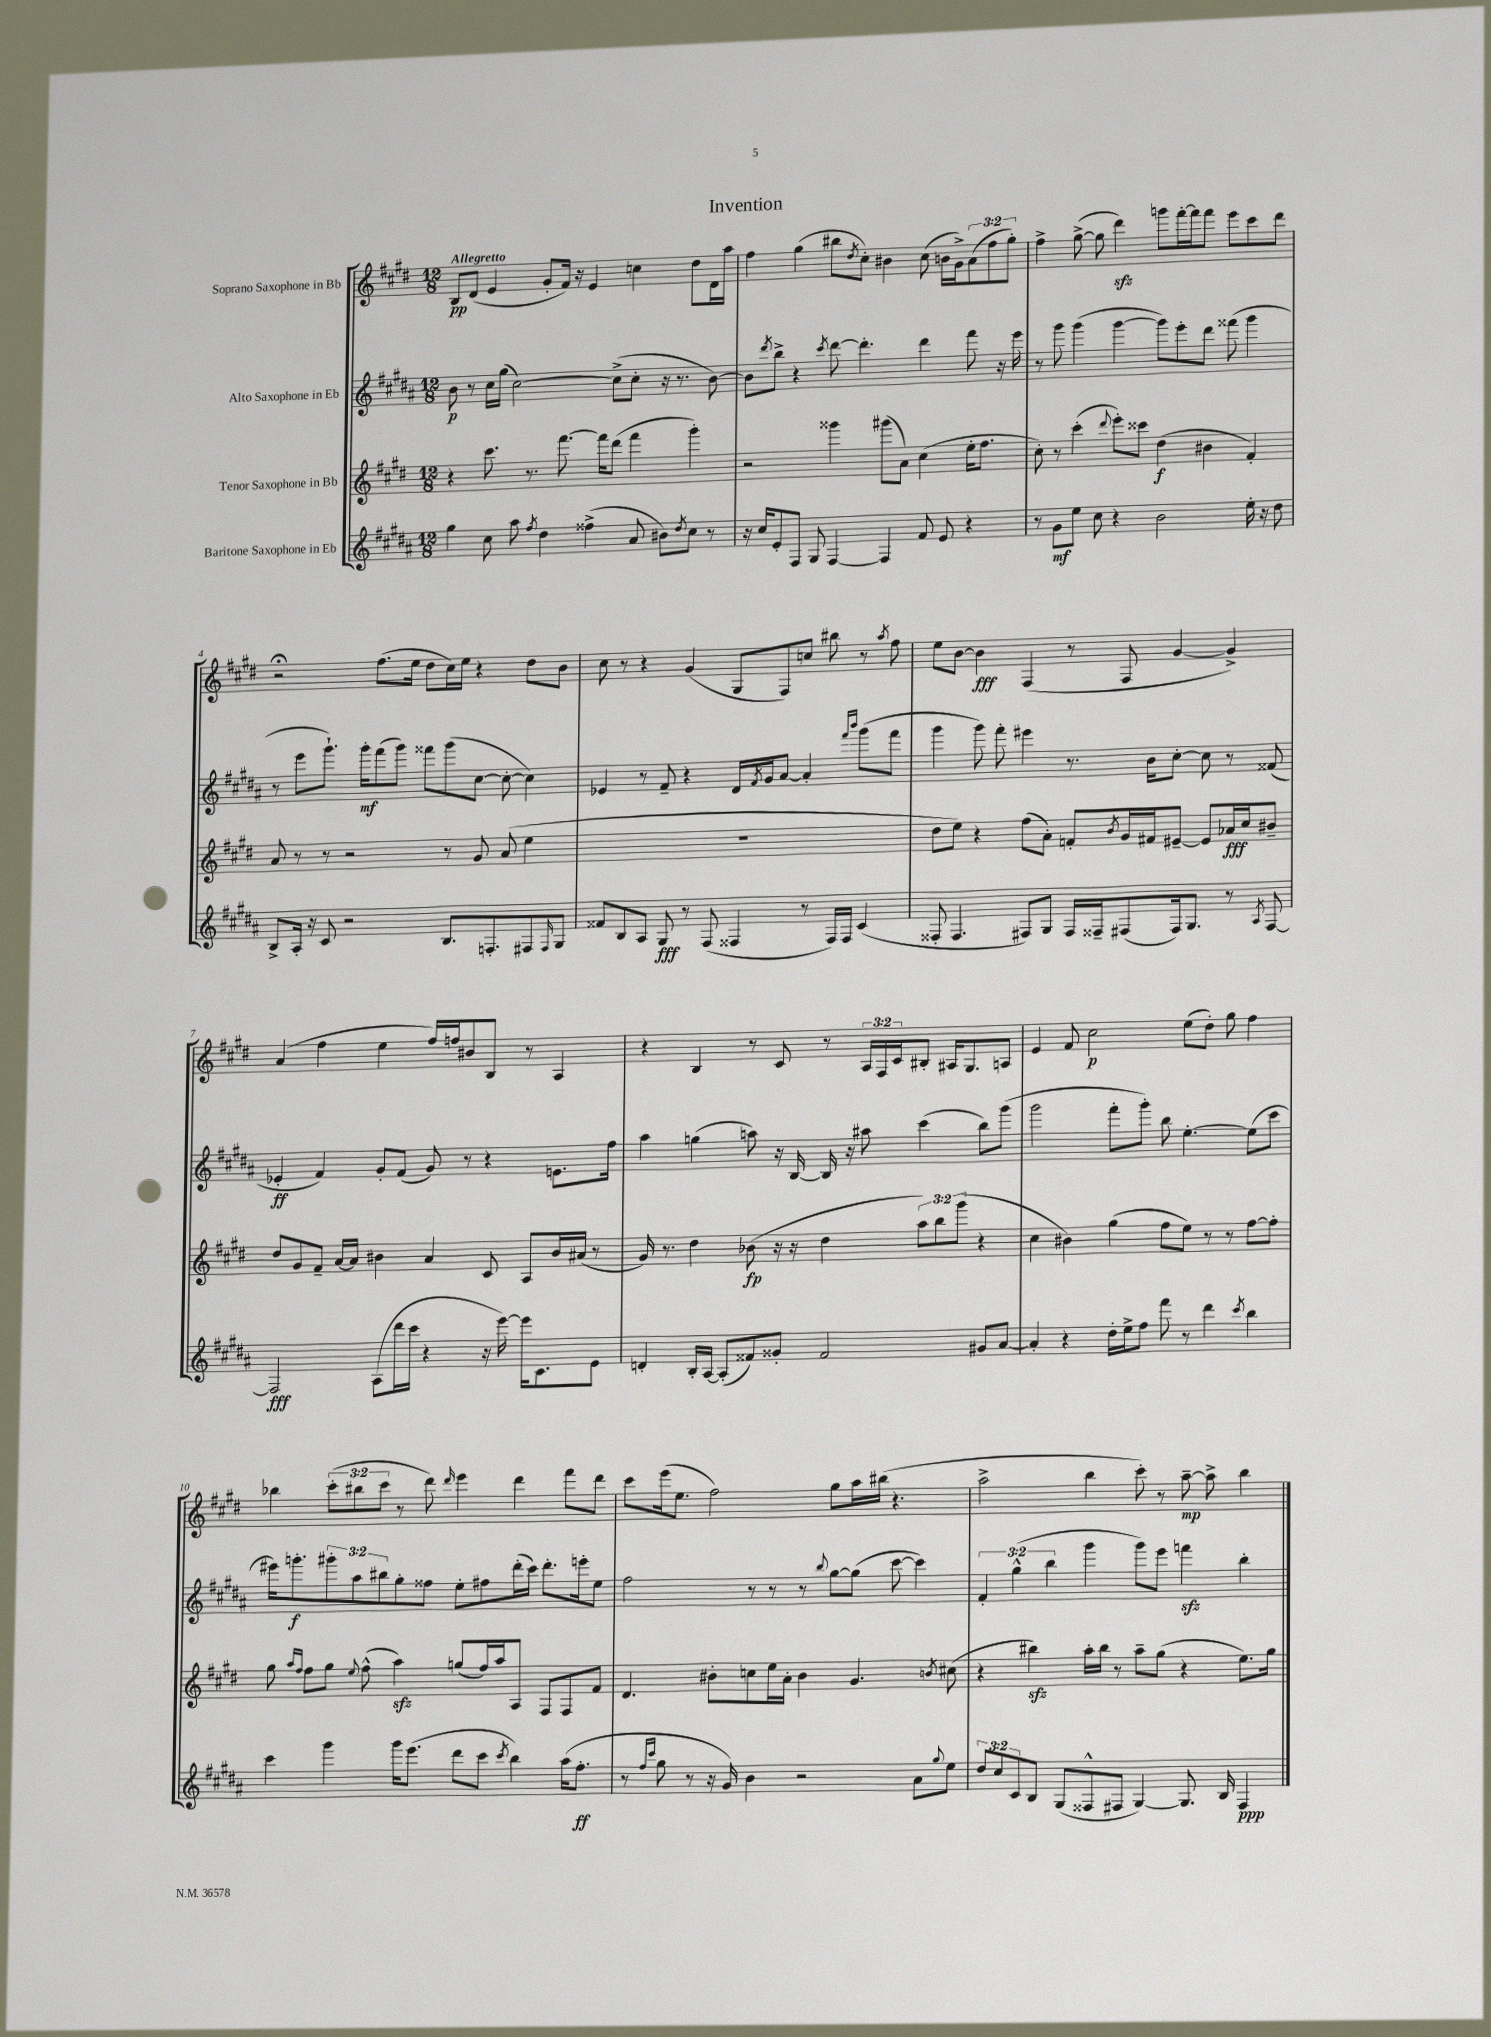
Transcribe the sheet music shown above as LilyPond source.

\header { title = "Invention" }
<<
\new StaffGroup <<
\new Staff = "s0" \with { instrumentName = "Soprano Saxophone in Bb" } {
    \clef treble \key e \major \numericTimeSignature \time 12/8 \override Staff.TupletNumber.text = #tuplet-number::calc-fraction-text \tempo "Allegretto"
    b8\pp dis'8( e'4 gis'8-. fis'16) r16 e'4 c''4 dis''8 dis'16 a''16 |
    fis''4 gis''4( bis''8 \acciaccatura { dis''8 } cis''8-.) bis'4 cis''8( b'16 gis'16->) \tuplet 3/2 { a'8( fis''8 gis''8-.) } |
    fis''4-> gis''8~->( gis''8 dis'''4\sfz) g'''8 fis'''16~-. fis'''16 fis'''8 e'''8 cis'''8 dis'''8 |
    r2\fermata fis''8.( e''16 dis''8 cis''16) e''16 r4 dis''8 b'8 |
    cis''8 r8 r4 gis'4( gis8 fis8) c''8 bis''8 r8 \acciaccatura { a''8 } fis''8 |
    e''8 b'8~ b'4\fff fis4( r8 fis8 gis'4~ gis'4->) |
    a'4( fis''4 e''4 fis''16) f''16 bis'8 b8 r8 a4 |
    r4 b4 r8 cis'8 r8 \tuplet 3/2 { a16 fis16 cis'16 } bis8-. ais16 gis8. a8 |
    e'4 fis'8 cis''2\p e''8( dis''8-.) gis''8 fis''4 |
    bes''4 \tuplet 3/2 { cis'''8-.( bis''8 cis'''8 } r8 dis'''8) \grace { dis'''16 } e'''4 dis'''4 fis'''8 dis'''8 |
    cis'''8 e'''16( e''8. fis''2) gis''8 a''16 bis''16( r4. |
    a''2-> b''4 cis'''8-.) r8 a''8~--\mp a''8-> b''4 \bar "|." |
}
\new Staff = "s1" \with { instrumentName = "Alto Saxophone in Eb" } {
    \clef treble \key b \major \numericTimeSignature \time 12/8 \override Staff.TupletNumber.text = #tuplet-number::calc-fraction-text
    b'8\p r8 cis''16 gis''16( cis''2~) cis''8->( cis''8-. r16 r8. b'8~) |
    b'8 \acciaccatura { dis'''8 } b''8-> r4 \acciaccatura { cis'''8 } dis'''8~ dis'''4.-. dis'''4 fis'''8 r16 e'''16 |
    r8 gis'''8 gis'''4( gis'''4~ gis'''8) e'''8-. dis'''8 fisis'''8( gis'''4 |
    r8 e'''8 gis'''8.-!) gis'''16-.\mf fis'''8( gis'''8) fisis'''8 gis'''8( cis''8~ cis''8~-. cis''4) |
    ees'4 r8 fis'8-- r4 dis'16 \acciaccatura { fis'8 } gis'16 ais'8~ ais'4-. \grace { fis'''16 b'''16 } gis'''8( fis'''8 |
    gis'''4 gis'''8) fis'''8-. eis'''4 r8. b'16 cis''8~-. cis''8 r8 fisis'8( |
    ees'4-.\ff fis'4) gis'8-. fis'8( gis'8) r8 r4 e'8. fis''16 |
    ais''4 g''4( a''8) r16 b16~ b16 r16 ais''8 cis'''4( b''8) gis'''8( |
    gis'''2 fis'''8-. gis'''8-.) b''8 e''4.~-. e''8( cis'''8 |
    eis'''16) g'''8.-.\f \tuplet 3/2 { gis'''8-. ais''8 bis''8 } gis''8-. fisis''8 e''8-. fis''8 dis'''16-.( cis'''16) dis'''8.-. e'''16-. e''8 |
    fis''2 r8 r8 r8 \appoggiatura { b''8 } gis''8~ gis''8( cis'''8~ cis'''4) |
    \tuplet 3/2 { fis'4-. gis''4-^( b''4 } gis'''4 gis'''8) e'''8 f'''4\sfz b''4-. \bar "|." |
}
\new Staff = "s2" \with { instrumentName = "Tenor Saxophone in Bb" } {
    \clef treble \key e \major \numericTimeSignature \time 12/8 \override Staff.TupletNumber.text = #tuplet-number::calc-fraction-text
    r4 cis'''8. r8. fis'''8.~ fis'''16 dis'''8( fis'''4 gis'''4-.) |
    r2 gisis'''4 gis'''8( a'8) cis''4( e''16-. fis''8. |
    cis''8-.) r8 cis'''4-.( \appoggiatura { dis'''8 } e'''8-.) cisis'''8 dis''4\f( bis'4 fis'4-.) |
    a'8 r8 r8 r2 r8 gis'8 a'8( e''4 |
    R1. |
    dis''8 e''8) r4 fis''8( a'8-.) f'8-. \acciaccatura { b'8 } gis'16 fis'16 eis'8~-- eis'8 aes'16\fff cis''16 bis'8-- |
    dis''8 gis'8 fis'8-- a'16~ a'16 bis'4 a'4 cis'8 a8 bis'16 ais'16( r8 |
    gis'16) r8. dis''4 bes'8\fp( r16 r16 dis''4 \tuplet 3/2 { a''8) b''8 gis'''8( } r4 |
    cis''4 bis'4) gis''4( fis''8 e''8) r8 r8 fis''8~ fis''8-. |
    gis''8 \grace { a''16 fis''16 } fis''8 gis''8 \appoggiatura { e''8 } fis''8-^( a''4\sfz) g''8( fis''16) a''16 a8 fis8 fis8 fis'8 |
    dis'4. bis'8-. c''8 e''16 a'16-. bis'4 gis'4. \acciaccatura { b'8 } cis''8( |
    r4 bis''4\sfz) a''16-. bis''16 r8 a''8-- gis''8( r4 e''8.) gis''16 \bar "|." |
}
\new Staff = "s3" \with { instrumentName = "Baritone Saxophone in Eb" } {
    \clef treble \key b \major \numericTimeSignature \time 12/8 \override Staff.TupletNumber.text = #tuplet-number::calc-fraction-text
    gis''4 cis''8 ais''8 \acciaccatura { fis''8 } dis''4 fisis''4->( ais'8 bis'8) \acciaccatura { dis''8 } cis''8 r8 |
    r16 cis''16 e'8-. fis8 gis8 fis4~ fis4 fis'8 e'8 r4 |
    r8 gis'8\mf e''8 cis''8 r4 b'2 e''16-. r16 dis''8 |
    b8-> ais16-. r16 cis'8 r2 b8. f8.-. fis8 \grace { fis16 } gis8 |
    fisis'8 b8 ais8 gis8\fff r8 fis8( fisis4 r8 fisis16) fisis16 cis'4( |
    fisis8-. fisis4. fis8) gis8 fis16 fisis16-- fis8( fis16) gis8. r8 \acciaccatura { ais8 } fis8~ |
    fis2\fff ais8( dis'''16 cis'''16 r4 r16 e'''16~) e'''16 cis'8. e'8 |
    d'4-. b16-. ais16~ ais8-.( fisis'8) gisis'8-. fisis'2 gis'8 ais'8~ |
    ais'4-. r4 dis''16-. e''16-> fis''8 fis'''8 r8 dis'''4 \acciaccatura { cis'''8 } b''4 |
    cis'''4 gis'''4 gis'''16 e'''8.( dis'''8 cis'''8 \acciaccatura { cis'''8 } b''4) ais''16( fis''8.-.\ff |
    r8 \grace { fis''16 cis'''16 } gis''8 r8 r16 gis'16) b'4 r2 ais'8 \appoggiatura { gis''8 } e''8 |
    \tuplet 3/2 { dis''8 cis''8 cis'8 } b8 gis8( fisis8-^ fis8 gis4~) gis8. b16 fis4\ppp \bar "|." |
}
>>
>>
